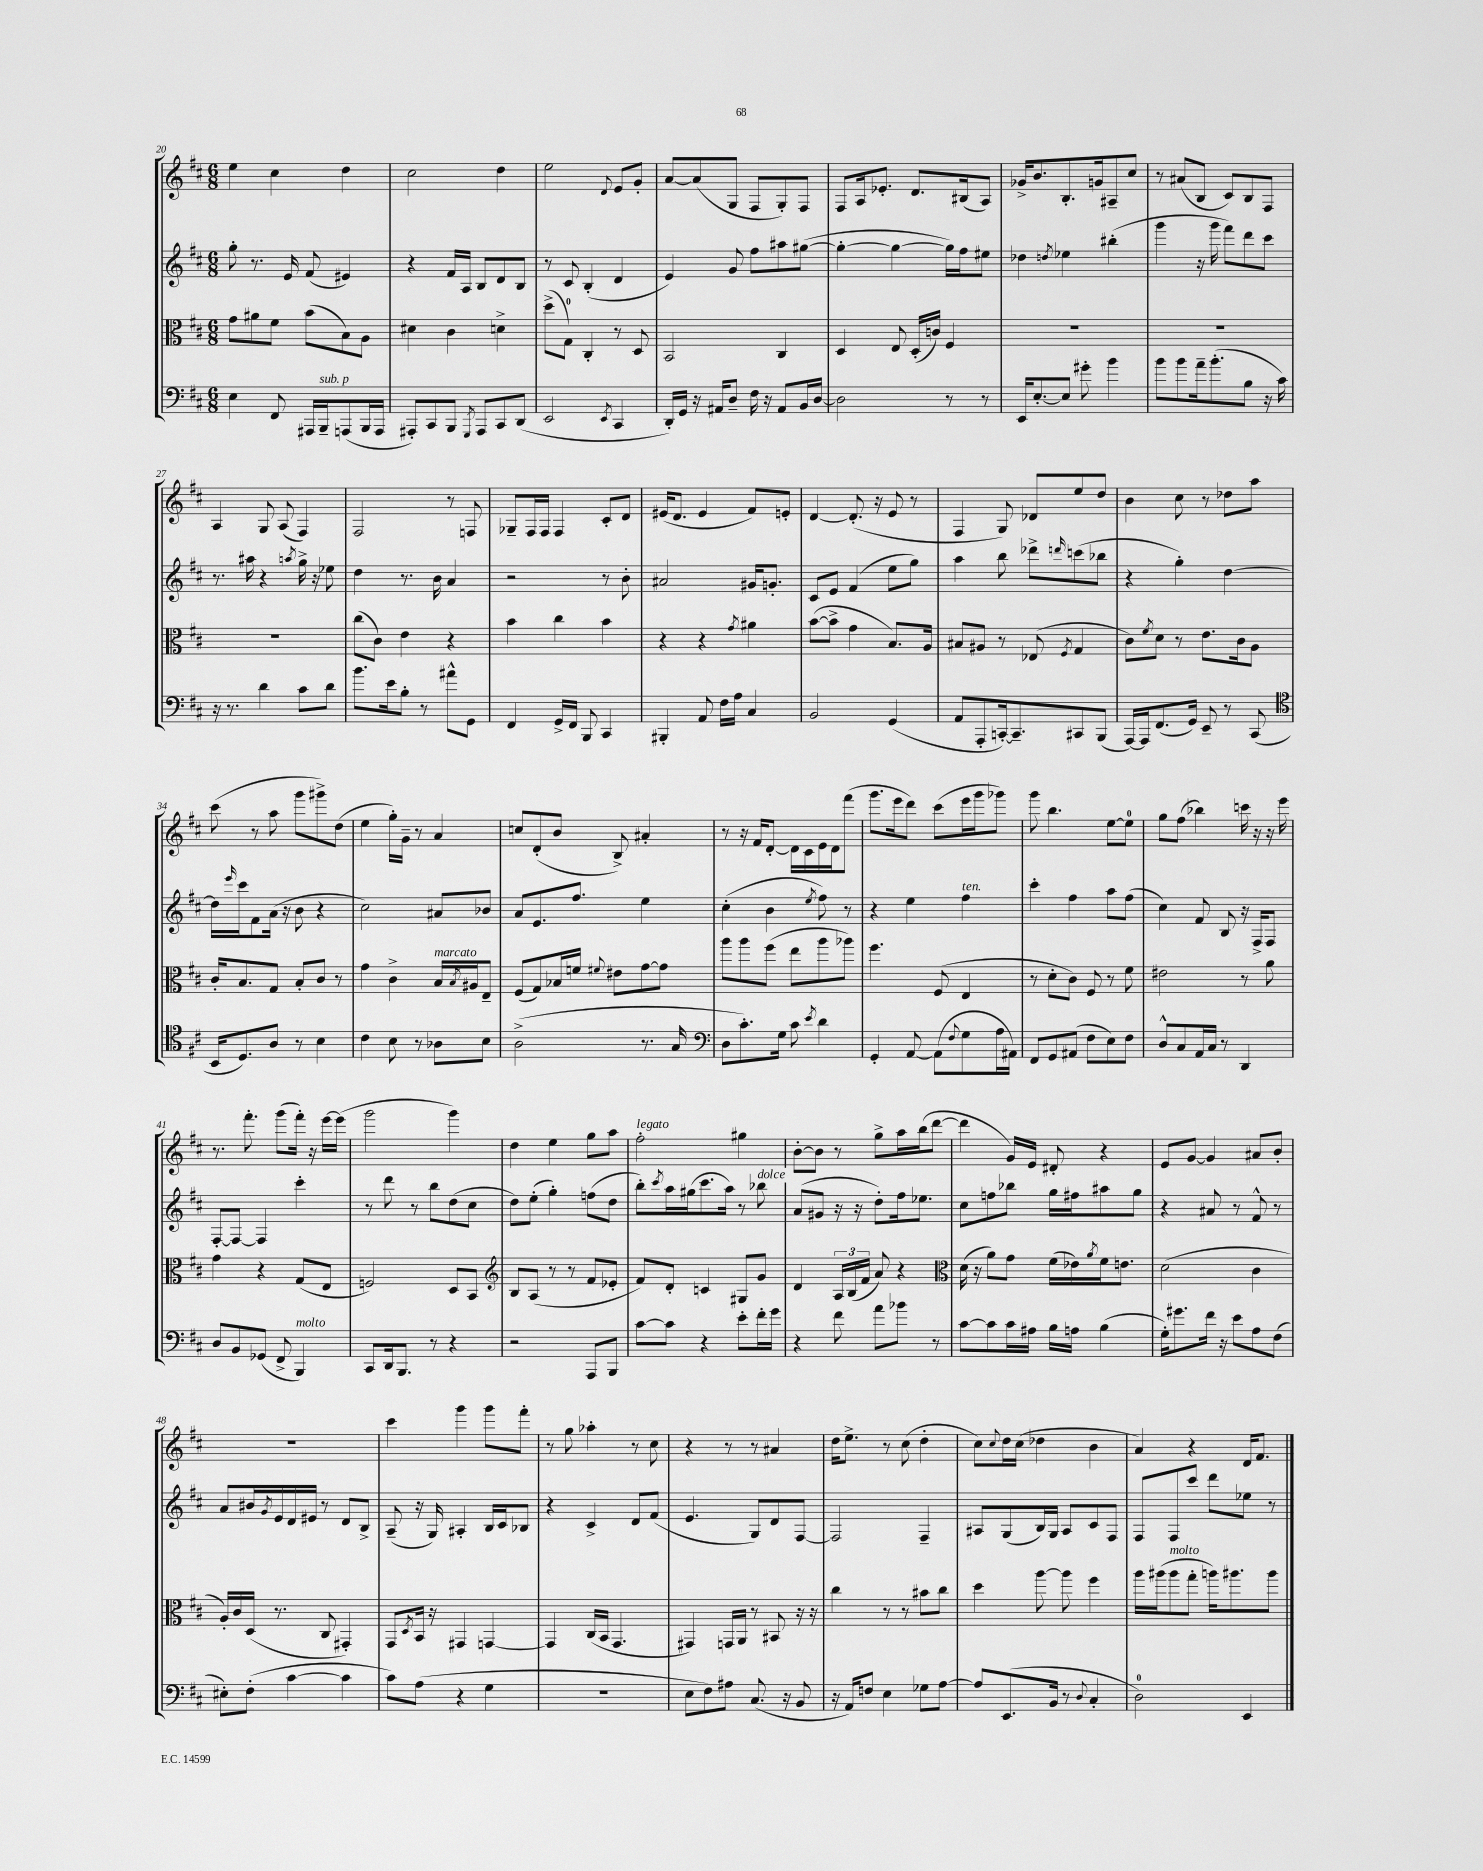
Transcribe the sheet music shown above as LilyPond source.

<<
\new StaffGroup <<
\new Staff = "s0" {
    \clef treble \key d \major \numericTimeSignature \time 6/8
    e''4 cis''4 d''4 |
    cis''2 d''4 |
    e''2 \appoggiatura { d'8 } e'8 g'8-. |
    a'8~ a'8( g8 fis8 g8-.) fis8 |
    fis8 a16 ees'8.-. d'8. bis16( a8) |
    ges'16-> b'8. b8.-. g'16 ais8-- cis''8 |
    r8 ais'8( b8 cis'8) b8 fis8 |
    a4 g8 a8( fis4) |
    fis2 r8 f8 |
    ges8-- fis16 fis16 fis4 cis'8-. d'8 |
    eis'16( d'8. eis'4 fis'8) e'8-. |
    d'4~ d'8.-.( r16 e'8 r8 |
    fis4 g8) des'8 e''8 d''8 |
    b'4 cis''8 r8 des''8 a''8 |
    cis'''8( r8 a''8 g'''8 gis'''8->) d''8( |
    e''4 g''16-.) g'16-- r8 a'4 |
    c''8 d'8-.( b'8 b8->) ais'4-. |
    r8 r16 fis'16 d'8~-. d'16 cis'16 e'16 d'16 fis'''8( |
    g'''8. e'''16 d'''8) cis'''8( e'''16 g'''16 ges'''8) |
    g'''8 b''4. e''8~ e''8-0 |
    g''8 fis''8( bes''4) c'''16 r16 r16 e'''16 |
    r8. fis'''8.-. g'''8( fis'''16-.) r16 e'''16~ e'''16( |
    g'''2 g'''4) |
    d''4 e''4 g''8 a''8 |
    fis''2-.^\markup { \italic "legato" } gis''4 |
    b'8~-. b'8 r8 g''8-> a''16 b''16( d'''8~ |
    d'''4 g'16) e'16 dis'8-. r4 |
    e'8 g'8~ g'4 ais'8 b'8-. |
    R2. |
    cis'''4 g'''4 g'''8 fis'''8-. |
    r8 g''8 aes''4-. r8 cis''8 |
    r4 r8 r8 ais'4 |
    d''16 e''8.-> r8 cis''8( d''4-. |
    cis''8) \appoggiatura { cis''8 } d''16 cis''16( des''4 b'4 |
    a'4) r4 d'16 fis'8. \bar "|." |
}
\new Staff = "s1" {
    \clef treble \key d \major \numericTimeSignature \time 6/8
    g''8-. r8. e'16 fis'8( eis'4) |
    r4 fis'16 a16 b8 d'8 b8 |
    r8 cis'8 b4-.( d'4 |
    e'4) g'8 fis''8 ais''8 gis''8~( |
    gis''4~-. gis''4~ gis''16) fis''16 eis''8 |
    des''4 \acciaccatura { d''8 } ees''4 bis''4-.( |
    g'''4 r16 g'''16 fis'''8) d'''8 cis'''8 |
    r8. ais''16 r4 \acciaccatura { a''8 } g''16-> r16 ees''8 |
    d''4 r8. b'16 a'4 |
    r2 r8 b'8-. |
    ais'2 gis'16 g'8.-. |
    cis'8 e'8 fis'4( e''8 g''8) |
    a''4 b''8 des'''8-> \grace { d'''16 } c'''8( bes''8 |
    r4 g''4-.) d''4~ |
    d''16 \grace { e'''16 } cis'''16 fis'8 a'16( r16 b'8 r4 |
    cis''2) ais'8 bes'8 |
    a'8 e'8. fis''8. e''4 |
    cis''4-.( b'4 \acciaccatura { e''8 } fis''8) r8 |
    r4 e''4 fis''4^\markup { \italic "ten." } |
    cis'''4-. fis''4 a''8 fis''8( |
    cis''4) fis'8 b8 r16 fis16-> fis8 |
    fis8~-. fis8~ fis4 cis'''4-. |
    r8 d'''8 r8 b''8 d''8( cis''8 |
    d''8) e''8-.( g''4-.) f''8( d''8 |
    b''8-.) \acciaccatura { cis'''8 } a''16 gis''16( cis'''8. a''16) r8 bes''8^\markup { \italic "dolce" } |
    a'8( gis'8 r16 r16 d''8-.) fis''16 ees''8. |
    cis''8 f''8 bes''8 g''16 fis''16 ais''8 g''8 |
    r4 ais'8 r8 fis'8-^ r8 |
    a'8 bis'16 \acciaccatura { g'8 } e'16 d'16 eis'16 r8 d'8 b8-> |
    a8--( r16 g16) ais4-. b16 cis'16 bes8 |
    r4 cis'4-> d'8 fis'8( |
    e'4. g8) d'8 fis8~ |
    fis2 fis4-- |
    ais8 g8( b16) g16 ais8 cis'8 fis8 |
    fis8 fis8 cis'''8 d'''8 ees''8 r8 \bar "|." |
}
\new Staff = "s2" {
    \clef alto \key d \major \numericTimeSignature \time 6/8
    g'8 ais'8 fis'8 b'8( b8) a8 |
    dis'4 cis'4 d'4-> |
    d''8->( g8-0) cis4-. r8 d8 |
    b,2 cis4 |
    d4 e8 d16-.( c'16) fis4 |
    R2. |
    R2. |
    R2. |
    cis''8( cis'8) e'4 r4 |
    b'4 cis''4 b'4 |
    r4 r4 \acciaccatura { g'8 } ais'4 |
    b'8~( b'8-> g'4 b8.) a16 |
    bis8 ais8 r8 ees8( \acciaccatura { fis8 } g4 |
    cis'8) \acciaccatura { fis'8 } d'8 r8 e'8. cis'16 a8 |
    cis'16-. b8. g8 b8-. cis'8 r8 |
    g'4 cis'4-> b16^\markup { \italic "marcato" } \acciaccatura { b8 } ais16 e8-- |
    fis8( g8) bes16 f'16 \appoggiatura { fis'8 } eis'8 g'8~ g'8 |
    a''8 a''8 fis''8( e''8 a''8 aes''8) |
    fis''4. fis8( e4 |
    r8 d'8-. cis'8) fis8 r8 fis'8 |
    eis'2 r8 a'8 |
    g'4 r4 g8( e8 |
    f2) d8 b,8 |
    \clef treble b8 a8( r8 r8 fis'8 ees'8-. |
    fis'8) d'8-. c'4 gis8 g'8 |
    d'4 \tuplet 3/2 { a16 b16( fis'16 } a'8) r4 |
    \clef alto d'16( r16 a'8) g'8 fis'16( ees'16) \acciaccatura { a'8 } fis'16 e'8. |
    d'2( cis'4 |
    a16-.) cis'16 d16( r8. cis8 gis,4-.) |
    g,8 \acciaccatura { d8 } b,16 r16 gis,4 g,4~ |
    g,4 cis16( b,16 g,4. |
    gis,4) g,16 a,16 r8 bis,8 r16 r16 |
    cis''4 r8 r8 bis'8 cis''8 |
    d''4 a''8~ a''8 fis''4 |
    a''16 ais''16( ais''8^\markup { \italic "molto" } g''8-. a''16) ais''8. ais''8 \bar "|." |
}
\new Staff = "s3" {
    \clef bass \key d \major \numericTimeSignature \time 6/8
    e4 fis,8 ais,,16 b,,16--^\markup { \italic "sub. p" } a,,8( b,,16 a,,16 |
    ais,,8-.) cis,8 b,,8 \acciaccatura { g,,8 } ais,,8 cis,8 d,8( |
    e,2 \acciaccatura { e,8 } cis,4 |
    d,16-.) g,16 r16 ais,16 d8-- fis16 r16 ais,8 b,16 d16~ |
    d2 r8 r8 |
    e,16 e8.~-. e8 gis'8-. b'4 |
    b'8 b'8 a'16-- b'8.-.( b8 r16 cis'16) |
    r16 r8. d'4 cis'8 d'8 |
    b'8. e'16 b8-. r8 ais'8-^ g,8 |
    fis,4 g,16-> fis,16 b,,8 cis,4 |
    bis,,4-. a,8 fis16 a16 cis4 |
    b,2 g,4( |
    a,8 a,,8-. c,16~-.) c,8.-- cis,8 b,,8( |
    a,,16~) a,,16 fis,8.( g,16) e,8-- r8 cis,8( |
    \clef tenor b,16 d8.) a8 r8 b4 |
    cis'4 b8 r8 aes8 b8 |
    a2->( r8. g16 |
    \clef bass d8 cis'8.-.) g16 cis'8 \acciaccatura { e'8 } d'4 |
    g,4-. a,8~ a,8( \appoggiatura { fis8 } g8 a16 ais,16) |
    fis,8 g,8 ais,8( fis8 e8) fis8 |
    d8-^ cis8 a,16 cis16 r8 d,4 |
    d8 b,8 ges,8( fis,8-> b,,4^\markup { \italic "molto" }) |
    cis,8 d,16 b,,8. r8 r4 |
    r2 a,,8 b,,8 |
    cis'8~ cis'8 r4 e'8-. fis'16-. g'16 |
    r4 fis'8 a'8 bes'8 r8 |
    cis'8~ cis'8 cis'16 ais16 b16 a16 b4( |
    g16-.) gis'8. fis'16 r16 e'8 a8 fis8( |
    eis8-.) fis8-.( cis'4~ cis'4 |
    cis'8) a8( r4 g4 |
    R2. |
    e8 fis8) ais8 cis8.( r16 b,8 |
    r16 a,16) f8 e4 ges8 a8~ |
    a8 e,8.( b,16 r8 \appoggiatura { d8 } cis4-. |
    d2-0) e,4 \bar "|." |
}
>>
>>
\layout { \context { \Score currentBarNumber = #20 } }
